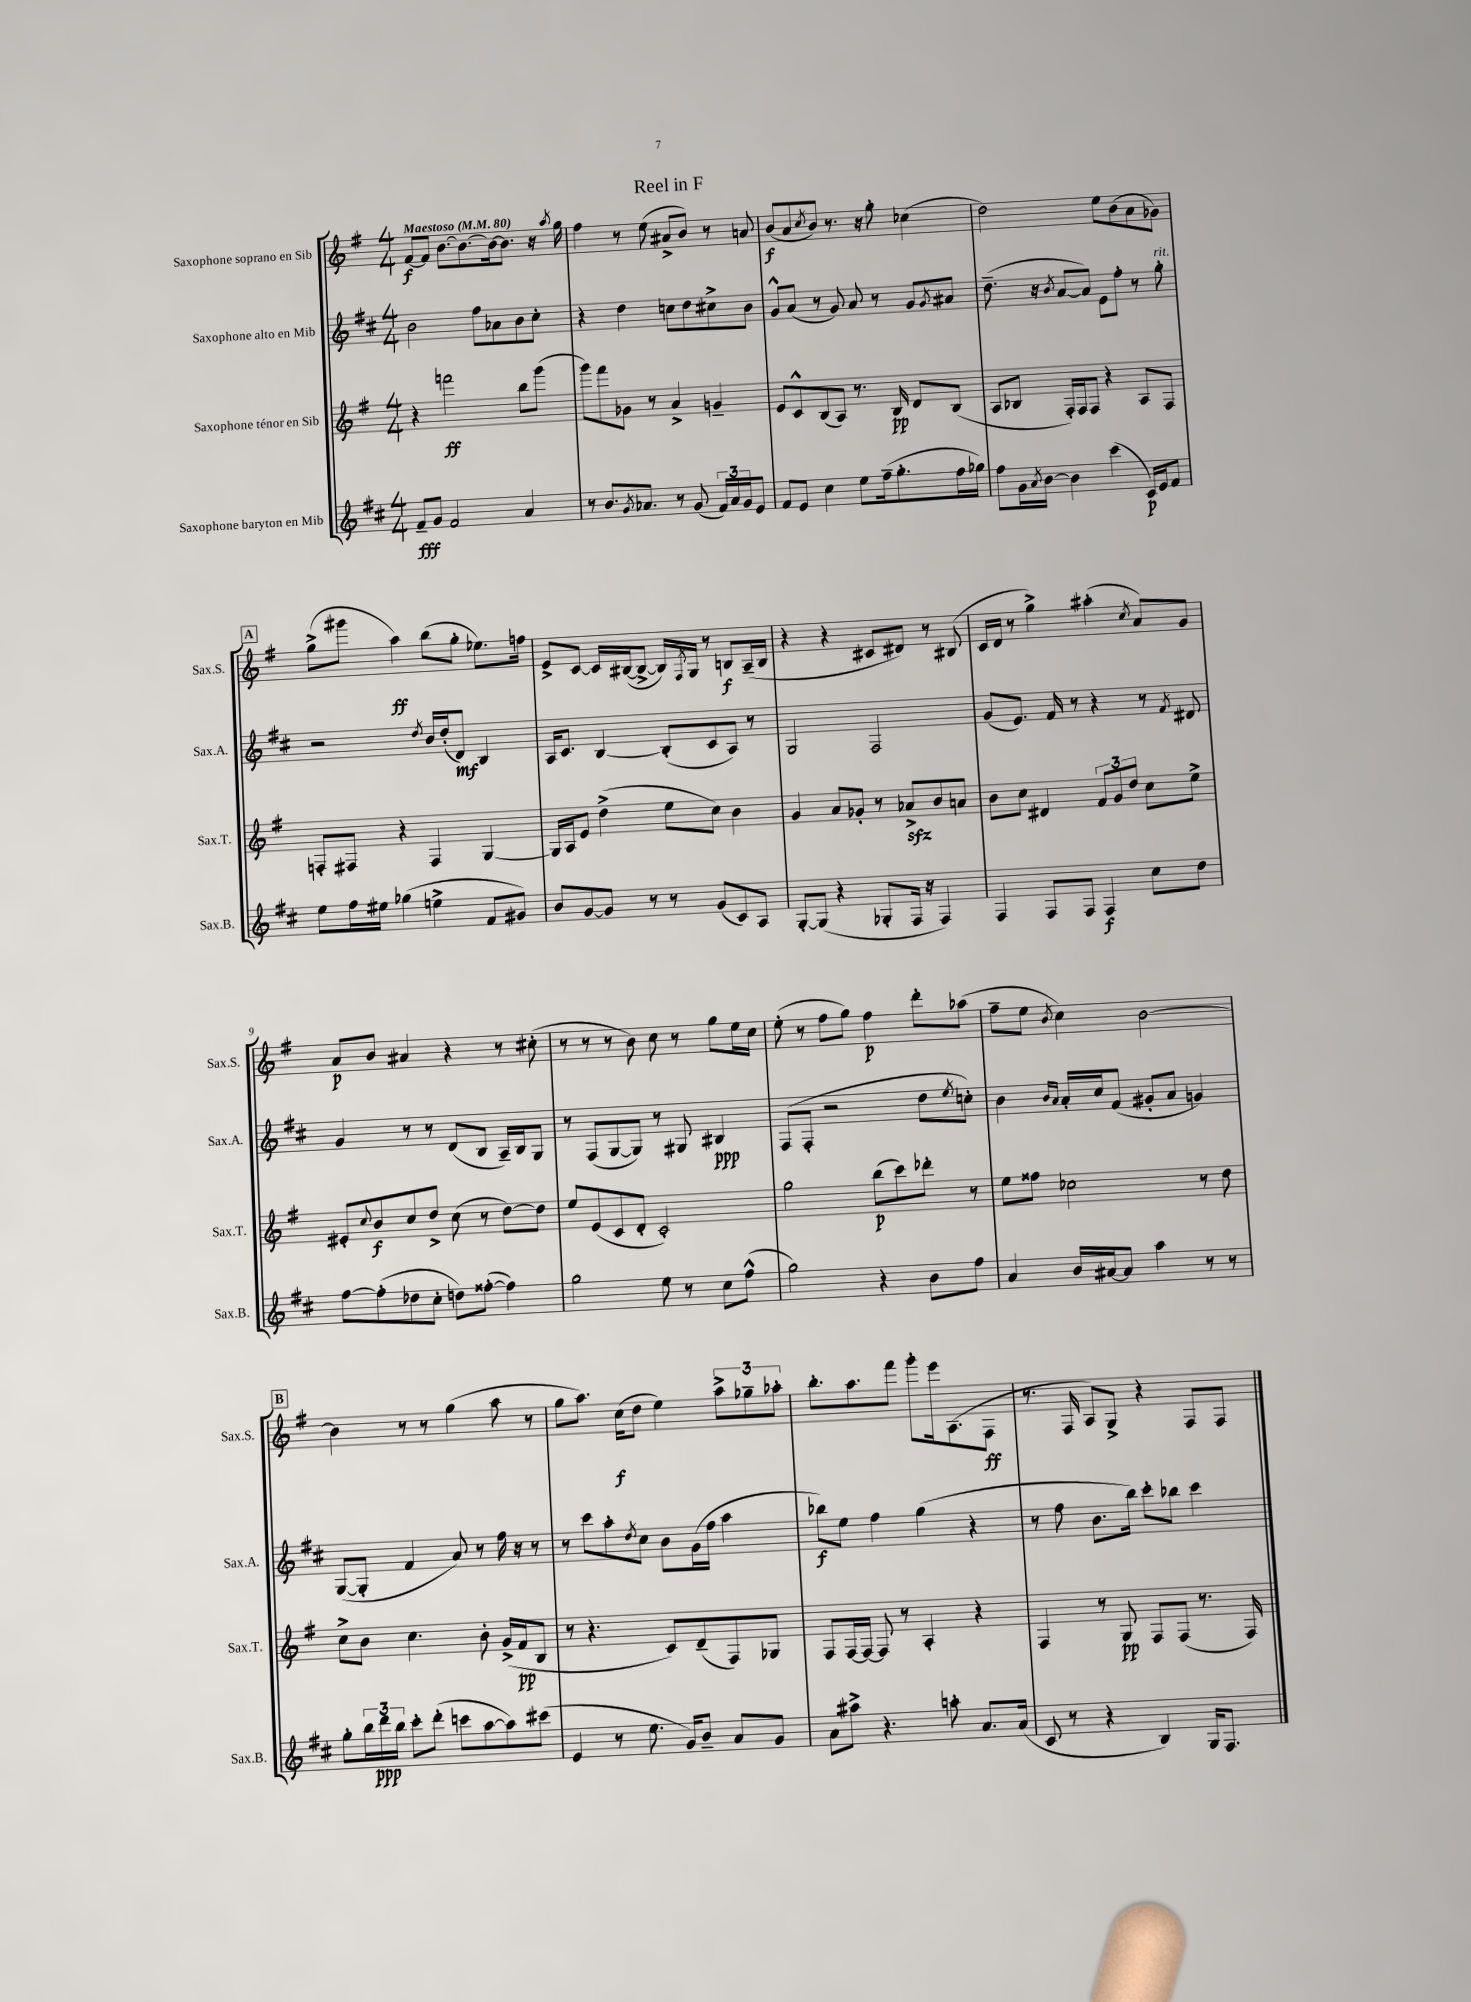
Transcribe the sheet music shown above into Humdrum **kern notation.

**kern	**kern	**kern	**kern
*staff4	*staff3	*staff2	*staff1
*clefG2	*clefG2	*clefG2	*clefG2
*k[f#c#]	*k[f#]	*k[f#c#]	*k[f#]
*M4/4	*M4/4	*M4/4	*M4/4
*MM80	*MM80	*MM80	*MM80
8f#~	4r	2b	[8f#
8g	.	.	8f#]
2f#	2fff	.	[8.b
.	.	.	8.b_
.	.	8ff#	.
.	.	8a-	16b_
.	.	.	8.b]
4a	8bb	8b	.
.	(8ggg	8cc#'	16r
.	.	.	8qaa
.	.	.	16gg
=	=	=	=
8r	8ggg)	4r	4ff#
8.b	8fff#	.	.
.	8g-	4dd	8r
8qg	.	.	.
8.a-	.	.	.
.	8r	.	(8ee
8r	4a^	8cc	8a#^
(8g	.	8dd	8b)
24f#)	4g~	8cc#^	8r
24a-	.	.	.
24g	.	.	.
8e	.	8b	8a
=	=	=	=
8f#	8e	8g^^	(8b
8e	8c^^	(8a	8a
.	.	.	8qcc
4cc#	(8B	8r	8b)
.	8A)	8g)	8.r
8ee	8.r	8a	.
.	.	.	16r
(16ff#~	.	8r	8gg'
8.gg'	16B	.	.
.	8d	8g	(4cc-
.	.	8qg	.
16ff#	(8B	8a#	.
16gg-)	.	.	.
=	=	=	=
8ff#	8A	(8.dd~	2dd)
16g	8B-	.	.
8qa	.	.	.
[16b	.	16r	.
.	.	8qb	.
4b]	16F#')	[8a	.
.	16F#	.	.
.	8F#	8a])	.
(4ccc#	4r	8e	8ee
.	.	8ff#'	(8b
16c#)	8A	8r	8a
16e	.	.	.
8f#	8F#	8gg'	8g-)
=	=	=	=
8ee	8F'	2r	(8gg^
16ff#	8F#	.	8ggg#
16ee#	.	.	.
(4gg-	4r	.	4aa)
.	.	8qdd	.
4ee^	4F#	16b	(8bb
.	.	(16dd'	.
.	.	8d)	8gg'
8f#	[4G	4B	8.ee-)
8g#)	.	.	.
.	.	.	16ff
=	=	=	=
8b	16G]	16A	8e^
.	16A	8.c#	.
[8g	8e	.	[8c
8g]	(4dd^	[4B	16c]
.	.	.	([16B#
8r	.	.	8B#^_
8r	8ee	(8B']	16B#])
.	.	.	8qF#
.	.	.	16G
(8g	8cc)	8c#	8r
8c#)	4b	8A)	8B
8A	.	8r	(16A~
.	.	.	16B
=	=	=	=
[8G'	4g	2G	4r
(8G]	.	.	.
4r	8a	.	4r
.	8g-'	.	.
8G-'	8r	2F#	8c#
16F#	8a-^	.	8d#)
16r	.	.	.
4F#)	8b	.	8r
.	8a	.	(8B#
=	=	=	=
4F#	8b	(8g	16c
.	.	.	16d
.	8cc	8.e)	8r
8F#	4d#	.	4gg^)
.	.	16f#	.
8F#	.	8r	.
4F#	12f#	4r	(4aa#'
.	12g	.	.
.	12dd	.	.
.	.	.	8qcc
8cc#	8cc	8r	8a)
.	.	8qf#	.
8dd	8ee^	8d#	8g
=	=	=	=
[8ff#	8e#'	4g	8a
.	8qqcc	.	.
(8ff#']	8b	.	8b
8dd-	8cc	8r	4a#
8cc#'	8dd^	8r	.
8dd)	(8cc	(8d	4r
([8ff##'	8r	8B	.
4ff##])	[8dd)	16A~)	8r
.	.	16B	.
.	8dd]	8G	(8cc#'
=	=	=	=
2gg	8ee	8r	8r
.	(8e	(8F#	8r
.	8c	[8G	8r
.	8d'	8G])	8b)
8ee	2c')	8r	8cc
8r	.	8G#	8r
8cc#	.	4B#	8gg
(8ff#^^	.	.	16ee
.	.	.	16cc
=	=	=	=
2gg)	2gg	(8F#	(8ee'
.	.	8F#'	8r
.	.	2r	8ff#
.	.	.	8gg)
4r	(8bb	.	4ff#
.	8ccc)	.	.
8b	8ddd-'	8dd	8ddd'
.	.	8qee	.
8ff#	8r	8cc')	(8aa-
=	=	=	=
4a	8ee	4b	8ff#~
.	8ff##	.	8ee
.	.	16qqb	.
.	.	16qqa	8qb
16b	2cc-	16a'	4cc)
[16a#	.	16cc#	.
8a#]	.	(8f#	.
4aa	.	8g#'	[2b
.	.	8a	.
8r	8r	4g)	.
8r	8dd	.	.
=	=	=	=
8gg'	8cc^	([8G	4b]
24bb	8b	8G']	.
24ddd	.	.	.
24bb	.	.	.
8ccc#'	4.cc	4f#	8r
(8ddd'	.	.	8r
8ccc	.	8a)	(4gg
[8aa	8b'	8r	.
8aa])	(16g^	16ff#	8aa
.	16f#	16r	.
(8ccc#	8B	8r	8r
=	=	=	=
4e	8r	8r	8gg
.	4.r	8ccc#	8.aa)
8r	.	8aa'	.
.	.	.	(16cc
.	.	8qdd	.
8.ee	.	8cc#	8dd
.	8c)	8b	4ee)
16g)	.	.	.
8b~	(8d~	(16g	.
.	.	16ff#	.
8a	8F#)	4aa	12aa^
.	.	.	12gg-~
8g	8G-	.	.
.	.	.	12aa-'
=	=	=	=
8a	8F#	8bb-)	8.bb'
8aa#^	[16F#	8ee	.
.	16F#_	.	8.aa
4.r	8F#]	4ff#	.
.	8r	.	8fff#
.	4A'	(4gg	8ggg'
8aa'	.	.	16eee
.	.	.	(8.A
8.a	4r	4r	.
.	.	.	8F#
(16a	.	.	.
=	=	=	=
8c#	4F#	8r	8.r
8r	.	8ff#	.
.	.	.	16F#
4r	8r	8.b	8A)
.	8G	.	8G^
.	.	16bb)	.
4B)	8F#	8ccc#'	4r
.	(8F#	8bb-	.
16G	8.r	4ccc#	8F#
8.F#	.	.	.
.	.	.	8F#
.	16F#)	.	.
==	==	==	==
*-	*-	*-	*-
